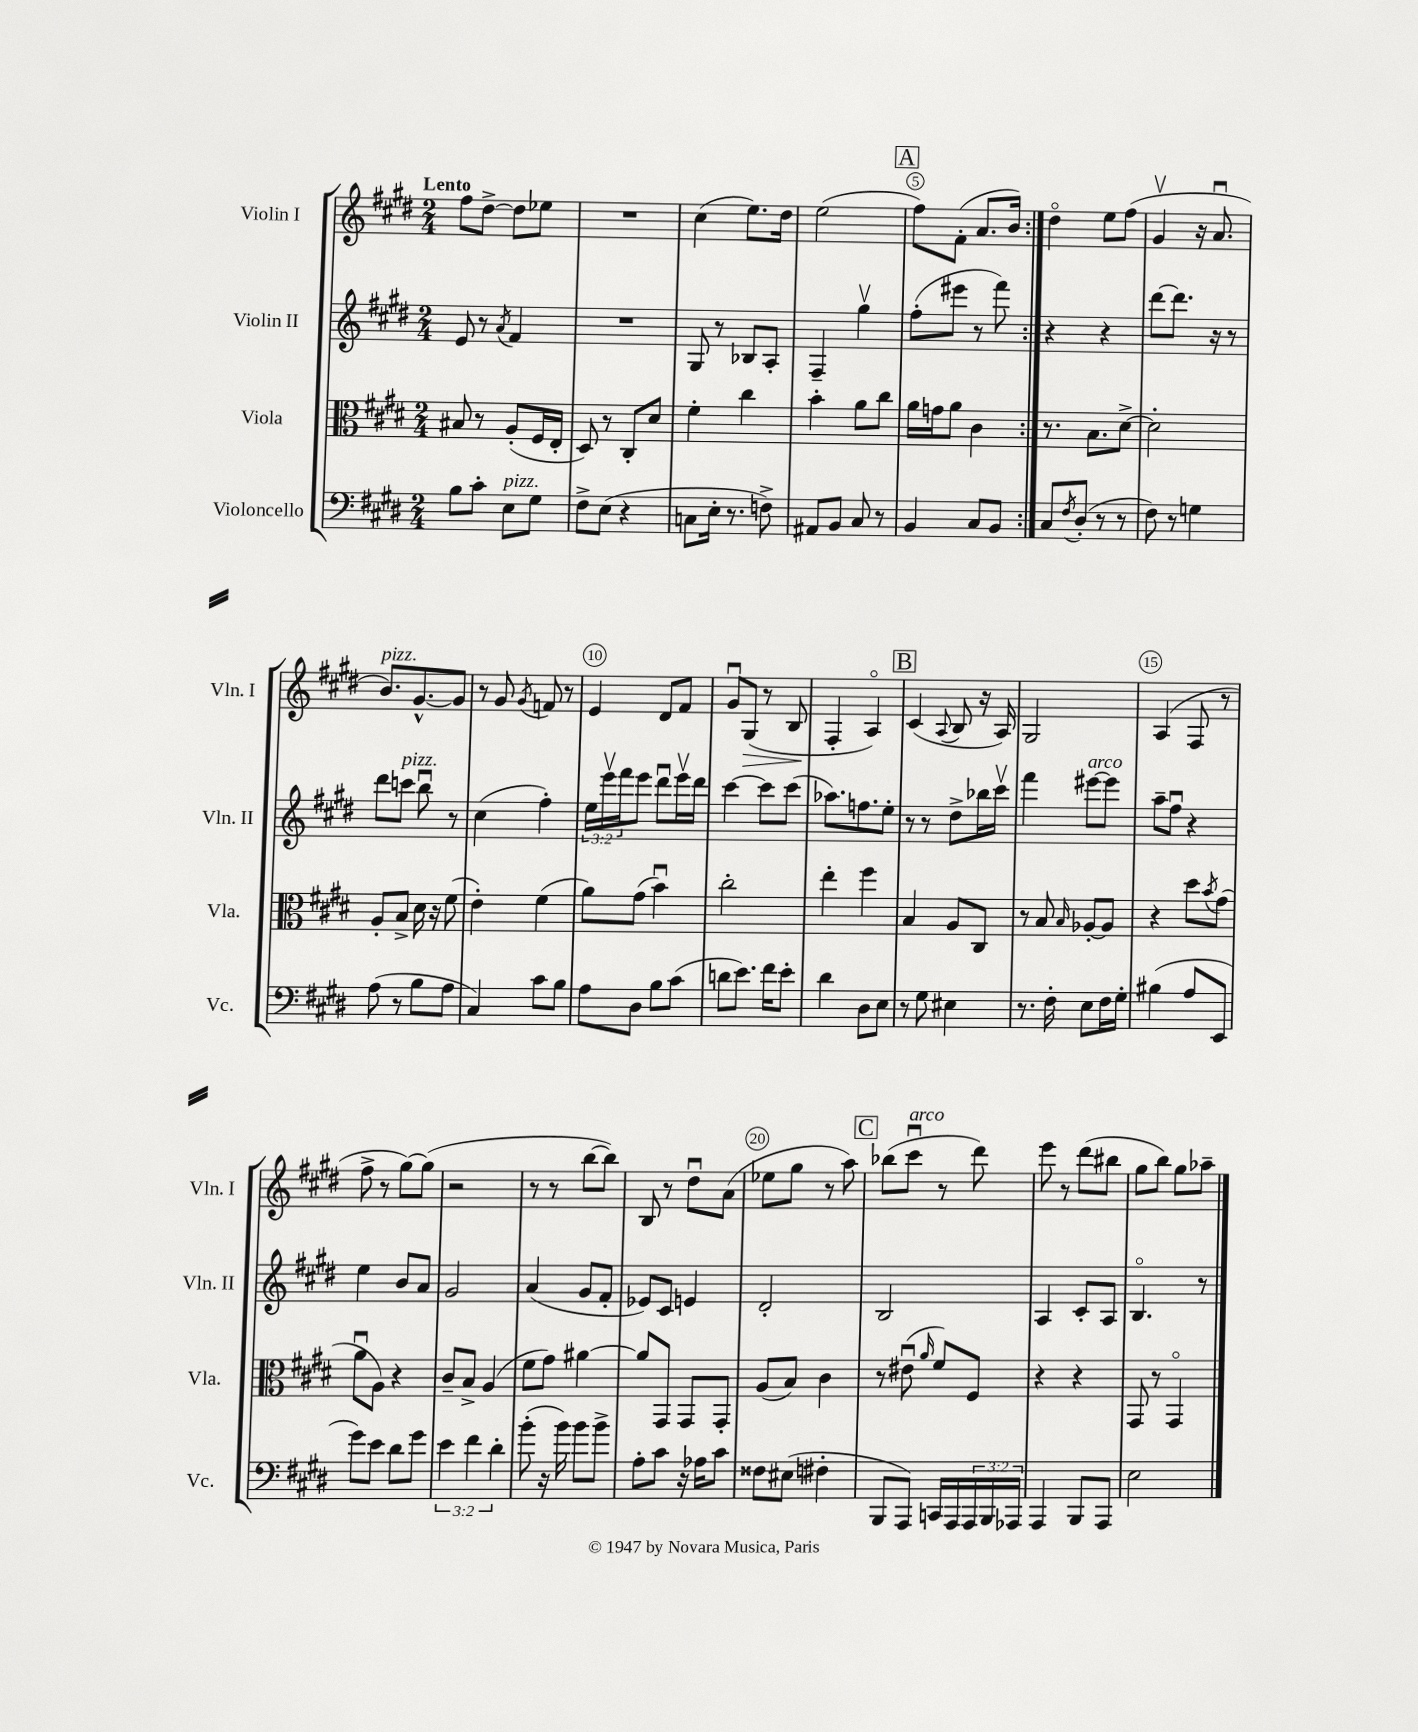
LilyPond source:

<<
\new StaffGroup <<
\new Staff = "s0" \with { instrumentName = "Violin I" shortInstrumentName = "Vln. I" } {
    \clef treble \key e \major \numericTimeSignature \time 2/4 \tempo "Lento"
    \repeat volta 2 { fis''8 dis''8~-> dis''8 ees''8 |
    R2 |
    cis''4( e''8.) dis''16 |
    e''2( |
    \mark \markup { \box "A" } fis''8) fis'8-.( a'8. b'16) | }
    dis''4\flageolet e''8 fis''8( |
    gis'4\upbow r16 a'8.\downbow |
    b'8.^\markup { \italic "pizz." }) gis'8.~-^ gis'8 |
    r8 gis'8 \acciaccatura { gis'8 } f'8 r8 |
    e'4 dis'8 fis'8 |
    gis'8\downbow gis8\>( r8 b8 |
    fis4-.\! a4\flageolet) |
    \mark \markup { \box "B" } cis'4( \appoggiatura { a8 } b8 r16 a16) |
    gis2 |
    a4( fis8 r8 |
    fis''8-> r8 gis''8~) gis''8( |
    r2 |
    r8 r8 b''8~ b''8) |
    b8 r8 dis''8\downbow a'8( |
    ees''8 gis''8 r8 a''8) |
    \mark \markup { \box "C" } bes''8( cis'''8\downbow^\markup { \italic "arco" } r8 dis'''8) |
    e'''8 r8 dis'''8( bis''8 |
    gis''8 b''8) gis''8 aes''8-- \bar "|." |
}
\new Staff = "s1" \with { instrumentName = "Violin II" shortInstrumentName = "Vln. II" } {
    \clef treble \key e \major \numericTimeSignature \time 2/4 \override Staff.TupletNumber.text = #tuplet-number::calc-fraction-text
    \repeat volta 2 { e'8 r8 \acciaccatura { a'8 } fis'4 |
    R2 |
    gis8 r8 bes8 a8-. |
    fis4-- gis''4\upbow |
    \mark \markup { \box "A" } fis''8-.( eis'''8 r8 fis'''8) | }
    r4 r4 |
    dis'''8~ dis'''8. r16 r8 |
    dis'''8 c'''8^\markup { \italic "pizz." } b''8\downbow r8 |
    cis''4( fis''4-.) |
    \tuplet 3/2 { e''16 e'''16\upbow fis'''16 } e'''8 dis'''8\downbow e'''16\upbow dis'''16 |
    cis'''4~ cis'''8 cis'''8( |
    aes''8.) f''8. e''8-. |
    \mark \markup { \box "B" } r8 r8 dis''8-> bes''16 cis'''16\upbow |
    fis'''4 eis'''8~^\markup { \italic "arco" } eis'''8 |
    a''8-- fis''8\downbow r4 |
    e''4 b'8 a'8 |
    gis'2 |
    a'4( gis'8 fis'8-. |
    ees'8) cis'8 e'4 |
    dis'2-. |
    \mark \markup { \box "C" } b2 |
    a4 cis'8-. a8 |
    b4.\flageolet r8 \bar "|." |
}
\new Staff = "s2" \with { instrumentName = "Viola" shortInstrumentName = "Vla." } {
    \clef alto \key e \major \numericTimeSignature \time 2/4
    \repeat volta 2 { bis8 r8 a8-.( fis16 e16-. |
    dis8) r8 cis8-. dis'8 |
    fis'4-. cis''4 |
    b'4-. a'8 cis''8 |
    \mark \markup { \box "A" } a'16 g'16 a'8 cis'4 | }
    r8. b8. dis'8~-> |
    dis'2-. |
    a8-. b8-> dis'16 r16 fis'8( |
    e'4-.) fis'4( |
    a'8) gis'8( b'4\downbow) |
    cis''2-. |
    e''4-. fis''4 |
    \mark \markup { \box "B" } b4 a8 cis8 |
    r8 b8 \grace { b16 } aes8~-. aes8 |
    r4 dis''8 \acciaccatura { b'8 } gis'8( |
    a'8\downbow a8) r4 |
    cis'8-- b8-> a4( |
    fis'8 gis'8) ais'4~ |
    ais'8 gis,8 gis,8 gis,8-. |
    a8( b8) cis'4 |
    \mark \markup { \box "C" } r8 eis'8\downbow( \grace { a'16 } fis'8) fis8 |
    r4 r4 |
    gis,8 r8 gis,4\flageolet \bar "|." |
}
\new Staff = "s3" \with { instrumentName = "Violoncello" shortInstrumentName = "Vc." } {
    \clef bass \key e \major \numericTimeSignature \time 2/4 \override Staff.TupletNumber.text = #tuplet-number::calc-fraction-text
    \repeat volta 2 { b8 cis'8-. e8^\markup { \italic "pizz." } gis8 |
    fis8-> e8( r4 |
    c8 e16-. r8. f8->) |
    ais,8 b,8 cis8 r8 |
    \mark \markup { \box "A" } b,4 cis8 b,8 | }
    cis8 \acciaccatura { fis8 } dis8-.( r8 r8 |
    fis8) r8 g4 |
    a8( r8 b8 a8 |
    cis4) cis'8 b8 |
    a8 dis8 b8 cis'8( |
    d'8 e'8.) fis'16 e'8-. |
    dis'4 dis8 e8 |
    \mark \markup { \box "B" } r8 gis8 eis4 |
    r8. fis16-. e8 fis16 gis16-. |
    bis4( a8 e,8 |
    gis'8) e'8 dis'8 gis'8 |
    \tuplet 3/2 { e'4 fis'4 dis'4-. } |
    b'8-.( r16 b'16) b'8 b'8-> |
    a8-. cis'8 r16 aes16 cis'8 |
    fisis8 eis8( fis4-. |
    \mark \markup { \box "C" } b,,8 a,,8) c,16 a,,16 \tuplet 3/2 { a,,16 b,,16 aes,,16 } |
    a,,4 b,,8 a,,8 |
    e2 \bar "|." |
}
>>
>>
\layout { \context { \Score \override BarNumber.break-visibility = ##(#f #t #t) barNumberVisibility = #(every-nth-bar-number-visible 5) \override BarNumber.stencil = #(make-stencil-circler 0.1 0.3 ly:text-interface::print) } }
